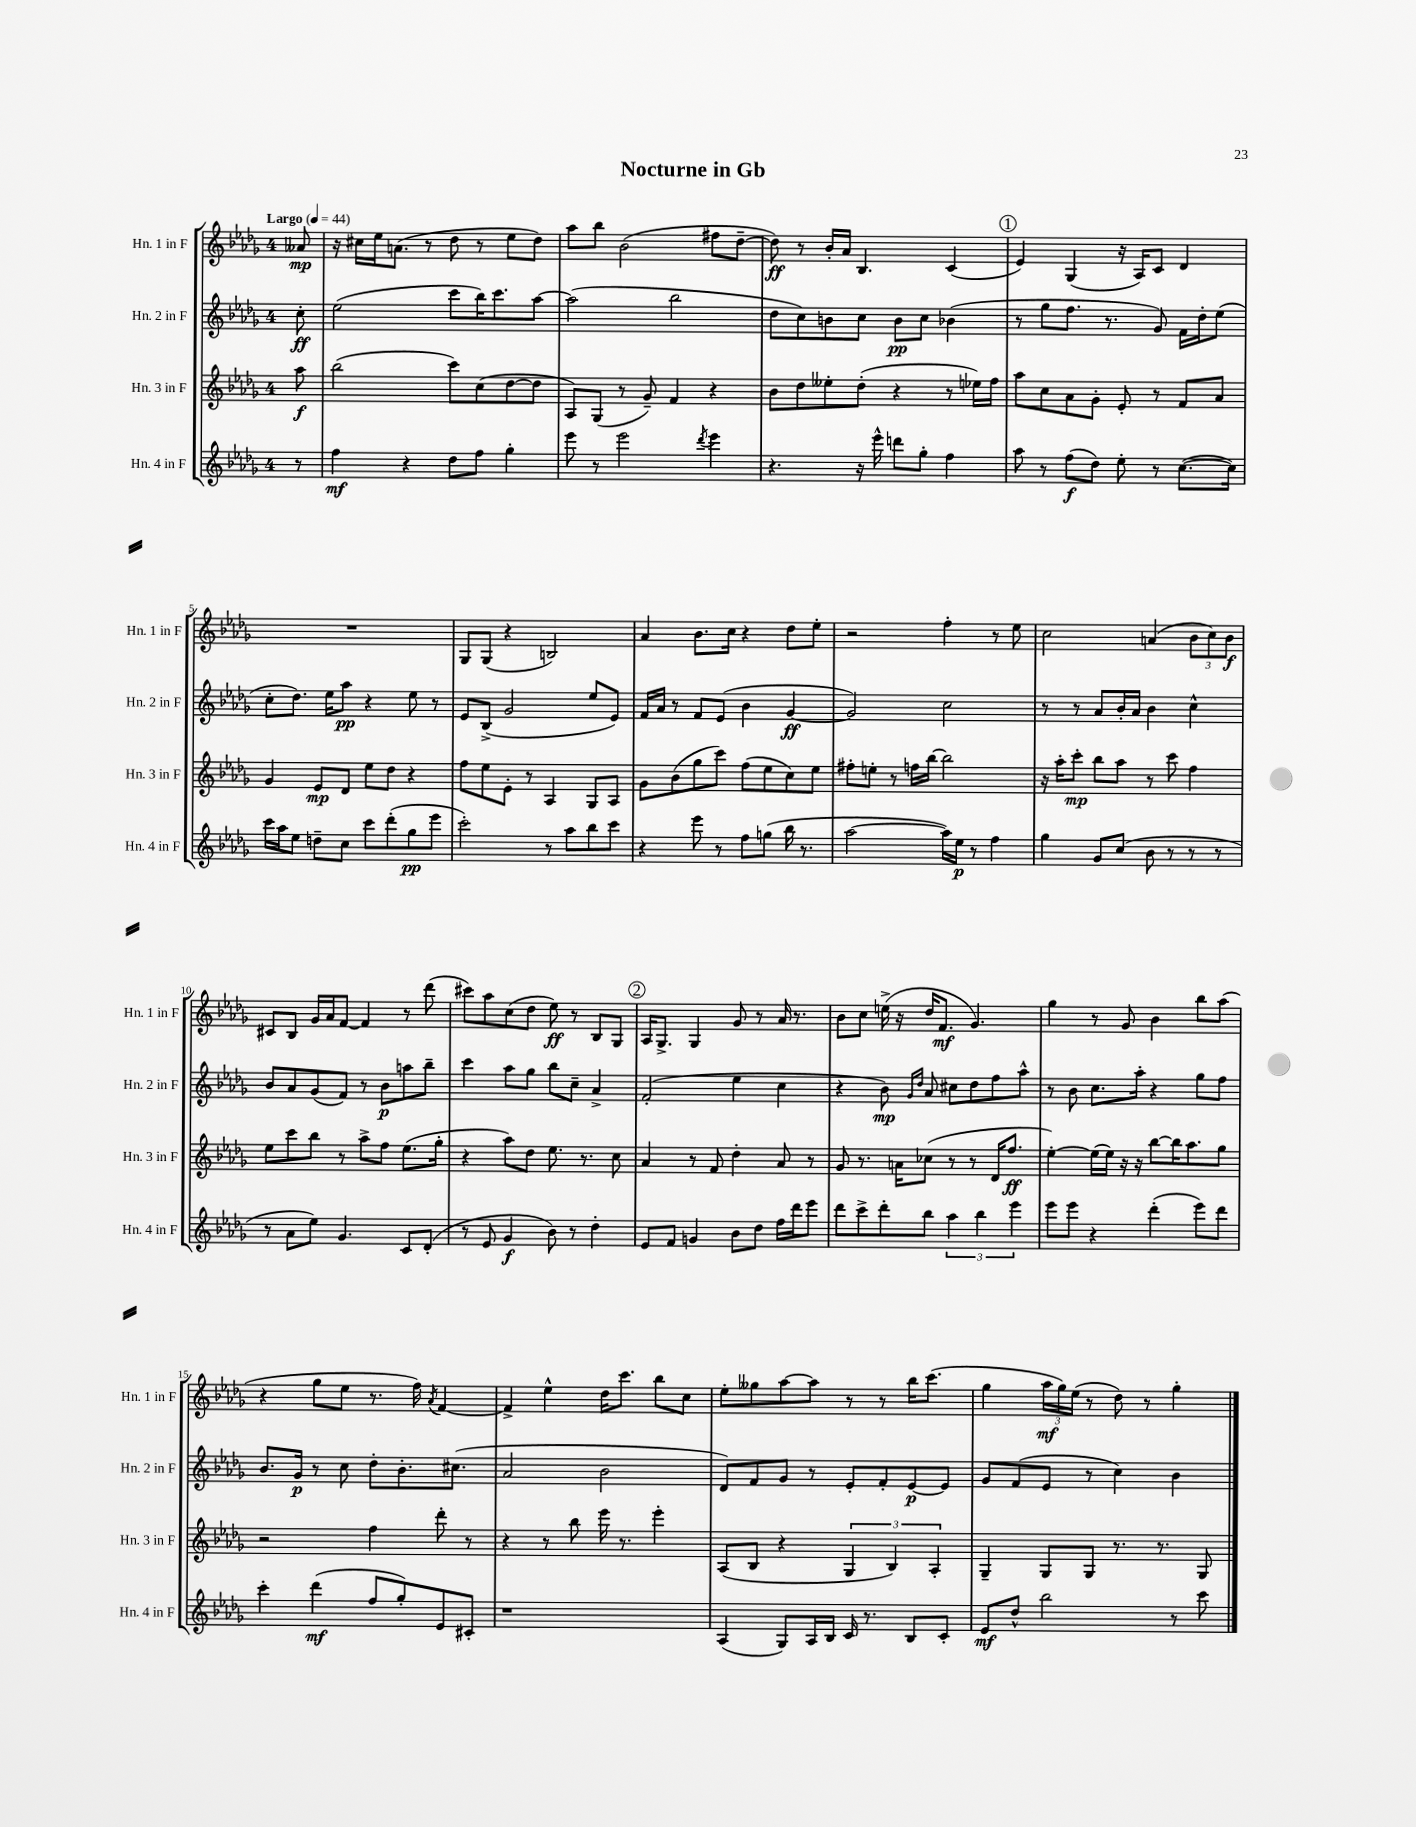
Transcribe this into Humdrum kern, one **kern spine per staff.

**kern	**dynam	**kern	**dynam	**kern	**dynam	**kern	**dynam
*part4	*part4	*part3	*part3	*part2	*part2	*part1	*part1
*staff4	*staff4	*staff3	*staff3	*staff2	*staff2	*staff1	*staff1
*I"Hn. 4 in F	*	*I"Hn. 3 in F	*	*I"Hn. 2 in F	*	*I"Hn. 1 in F	*
*I'Hn. 4 in F	*	*I'Hn. 3 in F	*	*I'Hn. 2 in F	*	*I'Hn. 1 in F	*
*clefG2	*	*clefG2	*	*clefG2	*	*clefG2	*
*k[b-e-a-d-g-]	*	*k[b-e-a-d-g-]	*	*k[b-e-a-d-g-]	*	*k[b-e-a-d-g-]	*
*M4/4	*	*M4/4	*	*M4/4	*	*M4/4	*
*MM44	*	*MM44	*	*MM44	*	*MM44	*
=	=	=	=	=	=	=	=
!	!	!	!	!	!	!LO:TX:a:B:t=Largo	!
8r	.	8aa-\	f	8cc'\	ff	8a--X/	mp
=1	=1	=1	=1	=1	=1	=1	=1
4ff\	mf	(2bb-\	.	(2ee-\	.	16r	.
.	.	.	.	.	.	16cc#X\LL	.
.	.	.	.	.	.	16ee-\J	.
.	.	.	.	.	.	(8.an\J	.
4r	.	.	.	.	.	.	.
.	.	.	.	.	.	8r	.
8dd-\L	.	8ccc\L)	.	8ccc\L	.	8dd-\	.
8ff\J	.	(8cc\	.	16bb-\K)	.	8r	.
.	.	.	.	8.ccc\	.	.	.
4gg-'\	.	[8dd-\	.	.	.	8ee-\L	.
.	.	8dd-\J]	.	[8aa-\J	.	8dd-\J)	.
=2	=2	=2	=2	=2	=2	=2	=2
8eee-\	.	8A-/L)	.	(2aa-\]	.	8aa-\L	.
8r	.	(8G-/J	.	.	.	8bb-\J	.
2eee-\	.	8r	.	.	.	(2b-\	.
.	.	8g-~/)	.	.	.	.	.
.	.	4f/	.	2bb-\	.	.	.
8qddd-/	.	.	.	.	.	.	.
4eee-\	.	4r	.	.	.	8ff#X\L	.
.	.	.	.	.	.	[8dd-~\J	.
=3	=3	=3	=3	=3	=3	=3	=3
4.r	.	8b-\L	.	8dd-\L	.	8dd-\])	ff
.	.	8dd-\	.	8cc\)	.	8r	.
.	.	8ee--X'\	.	8bn\	.	16b-'/LL	.
.	.	.	.	.	.	16a-/JJ	.
16r	.	(8dd-'\J	.	8cc\J	.	4.B-/	.
16eee-^^\	.	.	.	.	.	.	.
8dddn\L	.	4r	.	8b\L	pp	.	.
8gg-'\J	.	.	.	8cc\J	.	.	.
4ff\	.	8r	.	(4b-X\	.	(4c/	.
.	.	16ee-X\LL)	.	.	.	.	.
.	.	16ff\JJ	.	.	.	.	.
!!LO:REH:place=s1:t=1
=4	=4	=4	=4	=4	=4	=4	=4
8aa-\	.	8aa-\L	.	8r	.	4e-/)	.
8r	.	8cc\	.	8gg-\L	.	.	.
(8ff\L	f	8a-\	.	8.ff\J	.	(4G-/	.
8dd-\J)	.	8g-'\J	.	.	.	.	.
.	.	.	.	8.r	.	.	.
8ee-'\	.	8e-'/	.	.	.	16r	.
.	.	.	.	.	.	16A-/KL)	.
8r	.	8r	.	8g-/)	.	8c/J	.
([8.cc\L	.	8f/L	.	16f\LL	.	4d-/	.
.	.	.	.	16dd-'\J	.	.	.
.	.	8a-/J	.	(8ee-\J	.	.	.
16cc\Jk])	.	.	.	.	.	.	.
!!LO:LB:g=z
=5	=5	=5	=5	=5	=5	=5	=5
16ccc\LL	.	4g-/	.	8cc'\L	.	1r	.
16aa-\J	.	.	.	.	.	.	.
8ee-\J	.	.	.	8.dd-\J)	.	.	.
8ddn~\L	.	8e-/L	mp	.	.	.	.
.	.	.	.	16ee-\KL	.	.	.
8cc\J	.	8d-/J	.	8aa-\J	pp	.	.
8ccc\L	.	8ee-\L	.	4r	.	.	.
(8ddd-'\	.	8dd-\J	.	.	.	.	.
8gg-\	pp	4r	.	8ee-\	.	.	.
8eee-\J	.	.	.	8r	.	.	.
=6	=6	=6	=6	=6	=6	=6	=6
2ccc'\)	.	8ff\L	.	8e-/L	.	8G-/L	.
.	.	8ee-\	.	(8B-^/J	.	(8G-/J	.
.	.	8e-'\J	.	2g-/	.	4r	.
.	.	8r	.	.	.	.	.
8r	.	4A-/	.	.	.	2Bn/)	.
8aa-\L	.	.	.	.	.	.	.
8bb-\	.	8G-/L	.	8ee-/L	.	.	.
8ccc\J	.	8A-/J	.	8e-/J)	.	.	.
=7	=7	=7	=7	=7	=7	=7	=7
4r	.	8g-\L	.	16f/LL	.	4a-/	.
.	.	.	.	16a-/JJ	.	.	.
.	.	(8b-\	.	8r	.	.	.
8eee-\	.	8gg-\	.	8f/L	.	8.b-\L	.
8r	.	8ccc\J)	.	(8e-/J	.	.	.
.	.	.	.	.	.	16cc\Jk	.
8ff\L	.	(8ff\L	.	4b-\	.	4r	.
(8ggn\J	.	8ee-\	.	.	.	.	.
16bb-\	.	8cc\)	.	[4g-/	ff	8dd-\L	.
8.r	.	.	.	.	.	.	.
.	.	8ee-\J	.	.	.	8ee-'\J	.
=8	=8	=8	=8	=8	=8	=8	=8
[2aa-\	.	8ff#X'\L	.	2g-/])	.	2r	.
.	.	8een'\J	.	.	.	.	.
.	.	8r	.	.	.	.	.
.	.	16ffn\LL	.	.	.	.	.
.	.	[16bb-\JJ	.	.	.	.	.
16aa-\LL])	.	2bb-\]	.	2cc\	.	4ff'\	.
16ee-\JJ	p	.	.	.	.	.	.
8r	.	.	.	.	.	.	.
4ff\	.	.	.	.	.	8r	.
.	.	.	.	.	.	8ee-\	.
=9	=9	=9	=9	=9	=9	=9	=9
4gg-\	.	16r	.	8r	.	2cc\	.
.	.	16aa-'\KL	.	.	.	.	.
.	.	8ccc'\J	mp	8r	.	.	.
8g-/L	.	8bb-\L	.	8a-/L	.	.	.
(8cc/J	.	8aa-\J	.	16b-'/L	.	.	.
.	.	.	.	16a-/JJ	.	.	.
8b-\	.	8r	.	4b-\	.	(4an/	.
8r	.	8ccc\	.	.	.	.	.
8r	.	4ff\	.	4cc^^\	.	12b-\L	.
.	.	.	.	.	.	12cc\)	.
8r	.	.	.	.	.	.	.
.	.	.	.	.	.	12b-\J	f
!!LO:LB:g=z
=10	=10	=10	=10	=10	=10	=10	=10
8r	.	8ee-\L	.	8b-/L	.	8c#X/L	.
8a-\L	.	8ccc\	.	8a-/	.	8B-/J	.
8ee-\J)	.	8bb-\J	.	(8g-/	.	16g-/LL	.
.	.	.	.	.	.	16a-/J	.
4.g-/	.	8r	.	8f/J)	.	[8f/J	.
.	.	8aa-^\L	.	8r	.	4f/]	.
.	.	8ff\J	.	8b-\L	p	.	.
8c/L	.	(8.ee-\L	.	8aan\	.	8r	.
(8d-'/J	.	.	.	8bb-~\J	.	(8ddd-\	.
.	.	16gg-'\Jk	.	.	.	.	.
=11	=11	=11	=11	=11	=11	=11	=11
8r	.	4r	.	4ccc\	.	8ccc#X\L)	.
8e-/	.	.	.	.	.	8aa-\	.
4g-/	f	8aa-\L)	.	8aa-\L	.	(8cc\	.
.	.	8dd-\J	.	8gg-\J	.	8dd-\J	.
8b-\)	.	8.ee-\	.	8bb-\L	.	8ee-\)	ff
8r	.	.	.	8cc~\J	.	8r	.
.	.	8.r	.	.	.	.	.
4dd-'\	.	.	.	4a-^/	.	8B-/L	.
.	.	8cc\	.	.	.	8G-/J	.
!!LO:REH:place=s1:t=2
=12	=12	=12	=12	=12	=12	=12	=12
8e-/L	.	4a-/	.	(2f'/	.	16A-/KL	.
.	.	.	.	.	.	8.G-^/J	.
8f/J	.	.	.	.	.	.	.
4gn/	.	8r	.	.	.	4G-/	.
.	.	8f/	.	.	.	.	.
8b-\L	.	4dd-'\	.	4ee-\	.	8g-/	.
8dd-\J	.	.	.	.	.	8r	.
16ff\LL	.	8a-/	.	4cc\	.	16a-/	.
16ddd-\J	.	.	.	.	.	8.r	.
8eee-\J	.	8r	.	.	.	.	.
=13	=13	=13	=13	=13	=13	=13	=13
8ddd-\L	.	8g-/	.	4r	.	8b-\L	.
8ccc^\	.	8.r	.	.	.	8cc\J	.
8ddd-'\	.	.	.	8b-\)	mp	(16een^\	.
.	.	16an\KL	.	.	.	16r	.
.	.	.	.	16qqg-/LL	.	.	.
.	.	.	.	16qqdd-/JJ	.	.	.
8bb-\J	.	(8cc-X\J	.	8a-/	.	16dd-/KL	.
.	.	.	.	.	.	8.f/J	mf
6aa-\	.	8r	.	8cc#X\L	.	.	.
.	.	8r	.	8dd-\	.	4.g-/)	.
6bb-\	.	.	.	.	.	.	.
.	.	16d-/KL	.	8ff\	.	.	.
.	.	8.ff/J	ff	.	.	.	.
6eee-\	.	.	.	.	.	.	.
.	.	.	.	8aa-^^\J	.	.	.
=14	=14	=14	=14	=14	=14	=14	=14
8eee-\L	.	[4ee-'\)	.	8r	.	4gg-\	.
8eee-\J	.	.	.	8b-\	.	.	.
4r	.	(16ee-\LL]	.	8.cc\L	.	8r	.
.	.	16ee-\JJ)	.	.	.	.	.
.	.	16r	.	.	.	8g-/	.
.	.	16r	.	16aa-'\Jk	.	.	.
(4ddd-'\	.	[8bb-\L	.	4r	.	4b-\	.
.	.	16bb-\K]	.	.	.	.	.
.	.	8.aa-\	.	.	.	.	.
8eee-\L)	.	.	.	8gg-\L	.	8bb-\L	.
8ddd-\J	.	8gg-\J	.	8ff\J	.	(8aa-\J	.
!!LO:LB:g=z
=15	=15	=15	=15	=15	=15	=15	=15
4ccc'\	.	2r	.	8.b-/L	.	4r	.
.	.	.	.	16g-/Jk	p	.	.
(4ddd-\	mf	.	.	8r	.	8gg-\L	.
.	.	.	.	8cc\	.	8ee-\J	.
8ff/L	.	4ff\	.	8dd-'\L	.	8.r	.
8gg-'/)	.	.	.	8.b-'\	.	.	.
.	.	.	.	.	.	16ff\)	.
.	.	.	.	.	.	8qa-/	.
8e-/	.	8ddd-'\	.	.	.	[4f/	.
.	.	.	.	(8.cc#X\J	.	.	.
8c#X'/J	.	8r	.	.	.	.	.
=16	=16	=16	=16	=16	=16	=16	=16
1r	.	4r	.	2a-/	.	4f^/]	.
.	.	8r	.	.	.	4ee-^^\	.
.	.	8bb-\	.	.	.	.	.
.	.	16eee-\	.	2b-\	.	16dd-\KL	.
.	.	8.r	.	.	.	8.ccc\J	.
.	.	4eee-'\	.	.	.	8bb-\L	.
.	.	.	.	.	.	8cc\J	.
=17	=17	=17	=17	=17	=17	=17	=17
(4A-/	.	(8A-/L	.	8d-/L)	.	8ee-'\L	.
.	.	8B-/J	.	8f/	.	8gg--X\	.
8G-/L)	.	4r	.	8g-/J	.	[8aa-\	.
16A-/L	.	.	.	8r	.	8aa-\J]	.
16B-/JJ	.	.	.	.	.	.	.
16c/	.	6G-/	.	8e-'/L	.	8r	.
8.r	.	.	.	.	.	.	.
.	.	.	.	8f'/	.	8r	.
.	.	6B-/)	.	.	.	.	.
8B-/L	.	.	.	[8e-/	p	16bb-\KL	.
.	.	.	.	.	.	(8.ccc\J	.
.	.	6A-'/	.	.	.	.	.
8c'/J	.	.	.	8e-/J]	.	.	.
=18	=18	=18	=18	=18	=18	=18	=18
8e-/L	mf	4G-~/	.	8g-/L	.	4gg-\	.
8dd-^^/J	.	.	.	(8f/	.	.	.
2bb-\	.	8G-/L	.	8e-/J	.	24aa-\LL	mf
.	.	.	.	.	.	24gg-\)	.
.	.	.	.	.	.	(24ee-\JJ	.
.	.	8G-/J	.	8r	.	8r	.
.	.	8.r	.	4cc\)	.	8dd-\)	.
.	.	.	.	.	.	8r	.
.	.	8.r	.	.	.	.	.
8r	.	.	.	4b-\	.	4gg-'\	.
8ccc\	.	8G-/	.	.	.	.	.
==	==	==	==	==	==	==	==
*-	*-	*-	*-	*-	*-	*-	*-
